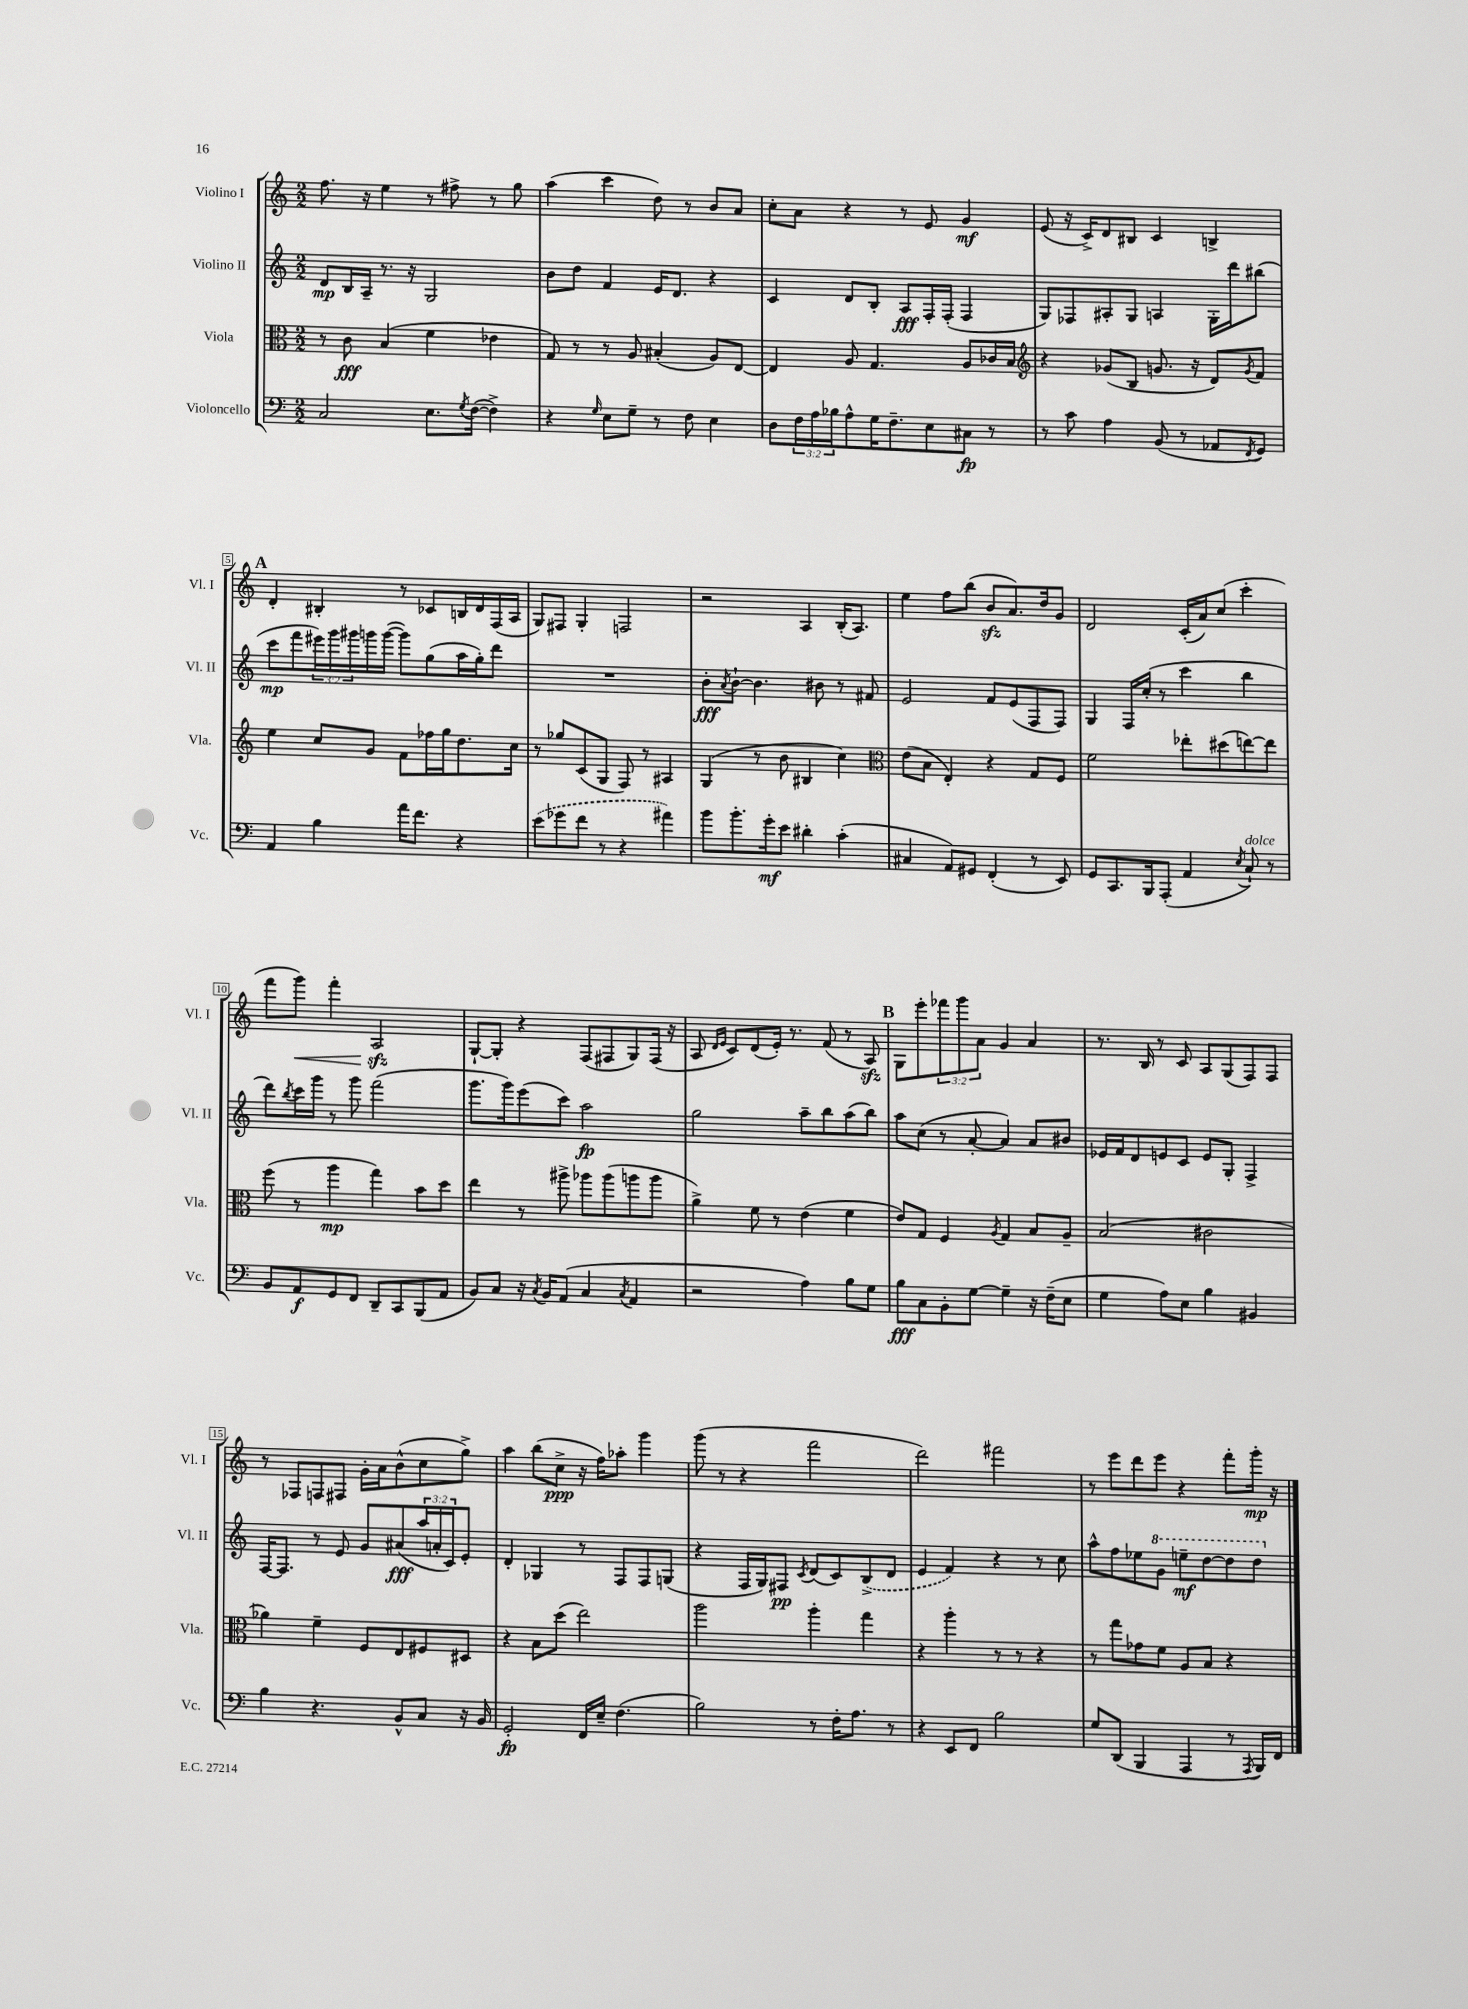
<<
\new StaffGroup <<
\new Staff = "s0" \with { instrumentName = "Violino I" shortInstrumentName = "Vl. I" } {
    \clef treble \key c \major \numericTimeSignature \time 2/2 \override Staff.TupletNumber.text = #tuplet-number::calc-fraction-text
    f''8. r16 e''4 r8 fis''8-> r8 g''8 |
    a''4( c'''4 d''8) r8 b'8 a'8 |
    c''8-. a'8 r4 r8 e'8 g'4\mf |
    e'8( r16 c'16->) d'8 bis8 c'4 b4-> |
    \mark \markup { \bold "A" } d'4-. bis4-. r8 ces'8 b16 d'16 f16( a16 |
    g8) fis8 g4-. f2 |
    r2 a4 b16-.( a8.) |
    e''4 f''8 b''8( b'8\sfz a'8.) d''16 g'8 |
    d'2 c'16-.( a'16) c''8( c'''4-. |
    f'''8 g'''8\<) f'''4-. a2\sfz\! |
    g8~-! g8-. r4 f8( fis8 g8) fis16( r16 |
    a8 \grace { d'16 e'16 } c'8) d'8( e'16-.) r8. f'8( r8 a8\sfz) |
    \mark \markup { \bold "B" } g8 e'''8-. \tuplet 3/2 { fes'''8 g'''8 a'8 } g'4 a'4 |
    r8. b16 r8 c'8 a8 g8( f8) f8 |
    r8 fes8 f8 fis8 g'16-. a'16 b'8-^( c''8 g''8->) |
    a''4 b''8( c''8->\ppp r16 f''16) aes''8-. g'''4 |
    g'''8( r8 r4 f'''2 |
    d'''2) fis'''2 |
    r8 e'''8 d'''8 e'''8 r4 f'''8-. g'''16-.\mp r16 \bar "|." |
}
\new Staff = "s1" \with { instrumentName = "Violino II" shortInstrumentName = "Vl. II" } {
    \clef treble \key c \major \numericTimeSignature \time 2/2 \override Staff.TupletNumber.text = #tuplet-number::calc-fraction-text
    d'8\mp b16 a16-- r8. r16 g2 |
    b'8 d''8 f'4 e'16 d'8. r4 |
    c'4 d'8 b8-. a8\fff f16-. f16-.( f4 |
    g8) fes8 ais8-. g8 a4 g16-. d'''16 bis''8( |
    \mark \markup { \bold "A" } c'''8\mp f'''8 \tuplet 3/2 { eis'''16) g'''16 gis'''16 } g'''16 g'''16~( g'''8) g''8( a''16 g''16-.) d'''8 |
    R1 |
    b'8-.\fff \acciaccatura { a'8 } b'8~-! b'4. bis'8 r8 fis'8 |
    e'2 f'8 e'8( f8 f8) |
    g4 f16 c''16-.( r8 c'''4 b''4 |
    d'''8) \acciaccatura { b''8 } c'''16 g'''16 r8 g'''8 f'''2( |
    g'''8. g'''16) e'''8( c'''8) a''2\fp |
    g''2 a''8-- b''8 a''8( b''8) |
    \mark \markup { \bold "B" } a''8 c''8( r8 a'8~-. a'4) a'8 bis'8 |
    ees'16 f'16 d'8 e'8 c'8 e'8 g8-. f4-> |
    f16~ f8. r8 e'8 g'8 ais'8\fff( \tuplet 3/2 { a''16 a'16-. c'16) } e'8-. |
    d'4-. ges4 r8 f8 f8 g8( |
    r4 f16 g16) fis8\pp \acciaccatura { c'8 } d'8( c'8) \once \slurDashed b8->( d'8 |
    e'4 f'4) r4 r8 c''8 |
    a''8-^ f''8 ees''8 \ottava #1 g''8 e'''!8--\mf d'''8~ d'''8 d'''8 \ottava #0 \bar "|." |
}
\new Staff = "s2" \with { instrumentName = "Viola" shortInstrumentName = "Vla." } {
    \clef alto \key c \major \numericTimeSignature \time 2/2
    r8 c'8\fff b4( f'4 ees'4 |
    g8) r8 r8 a8 bis4-.( a8) e8~ |
    e4 a8 g4. a8 ces'16 b16 |
    \clef treble r4 ges'8( b8 g'8. r16 d'8) \acciaccatura { g'8 } f'8 |
    \mark \markup { \bold "A" } e''4 c''8 g'8 f'8 fes''16 g''16 d''8. c''16 |
    r8 ges''8 c'8( g8 f8) r8 ais4 |
    g4( r8 b'8 bis4 c''4) |
    \clef alto e'8( b8 e4-.) r4 g8 f8 |
    f'2 ees''8-. dis''8( e''8~) e''8 |
    f''8( r8 a''4\mp g''4) b'8 d''8 |
    e''4 r8 ais''8-> aes''8 aes''8( a''8 a''8 |
    a'4->) f'8 r8 e'4( f'4 |
    \mark \markup { \bold "B" } e'8) g8 f4 \acciaccatura { a8 } g4 b8 a8-- |
    b2( cis'2 |
    aes'4) f'4-- f8 e8 fis8 dis8 |
    r4 b8 d''8( e''2) |
    a''2 a''4-. g''4 |
    r4 a''4-. r8 r8 r4 |
    r8 g''8 ges'8 f'8 a8 b8 r4 \bar "|." |
}
\new Staff = "s3" \with { instrumentName = "Violoncello" shortInstrumentName = "Vc." } {
    \clef bass \key c \major \numericTimeSignature \time 2/2 \override Staff.TupletNumber.text = #tuplet-number::calc-fraction-text
    c2 e8. \acciaccatura { g8 } f16~( f4->) |
    r4 \grace { g16 } e8 g8-- r8 f8 e4 |
    d8 \tuplet 3/2 { f16 a16 bes16 } a8-^ g16 f8.-- e8 cis8\fp r8 |
    r8 c'8 a4 b,8( r8 aes,8 \acciaccatura { f,8 } g,8) |
    \mark \markup { \bold "A" } a,4 b4 a'16 f'8. r4 |
    \once \slurDashed e'8( ges'8 f'8 r8 r4 ais'4) |
    b'8 b'8.-. g'16-.\mf e'8 dis'4-. c'4-.( |
    cis4 a,8) gis,8 f,4-.( r8 e,8) |
    g,8 c,8. b,,16 a,,8-.( a,4 \acciaccatura { e8 } c8-!^\markup { \italic "dolce" }) r8 |
    b,8 a,8\f g,8 f,8 d,8-- c,8 b,,8( a,8 |
    b,8) c8 r16 \acciaccatura { c8 } b,16 a,8( c4 \acciaccatura { c8 } a,4 |
    r2 a4) b8 g8 |
    \mark \markup { \bold "B" } b8\fff c8 b,8-. g8~ g4-- r16 f16--( e8 |
    g4 a8) e8 b4 bis,4 |
    b4 r4. b,8-^ c8 r16 b,16 |
    g,2-.\fp f,16 e16-- f4.( |
    b2) r8 f16-. a8. r8 |
    r4 e,8 f,8 b2 |
    g8 d,8( b,,4 a,,4 r8 \acciaccatura { a,,8 } b,,16) f,16 \bar "|." |
}
>>
>>
\layout { \context { \Score \override BarNumber.stencil = #(make-stencil-boxer 0.1 0.3 ly:text-interface::print) } }
